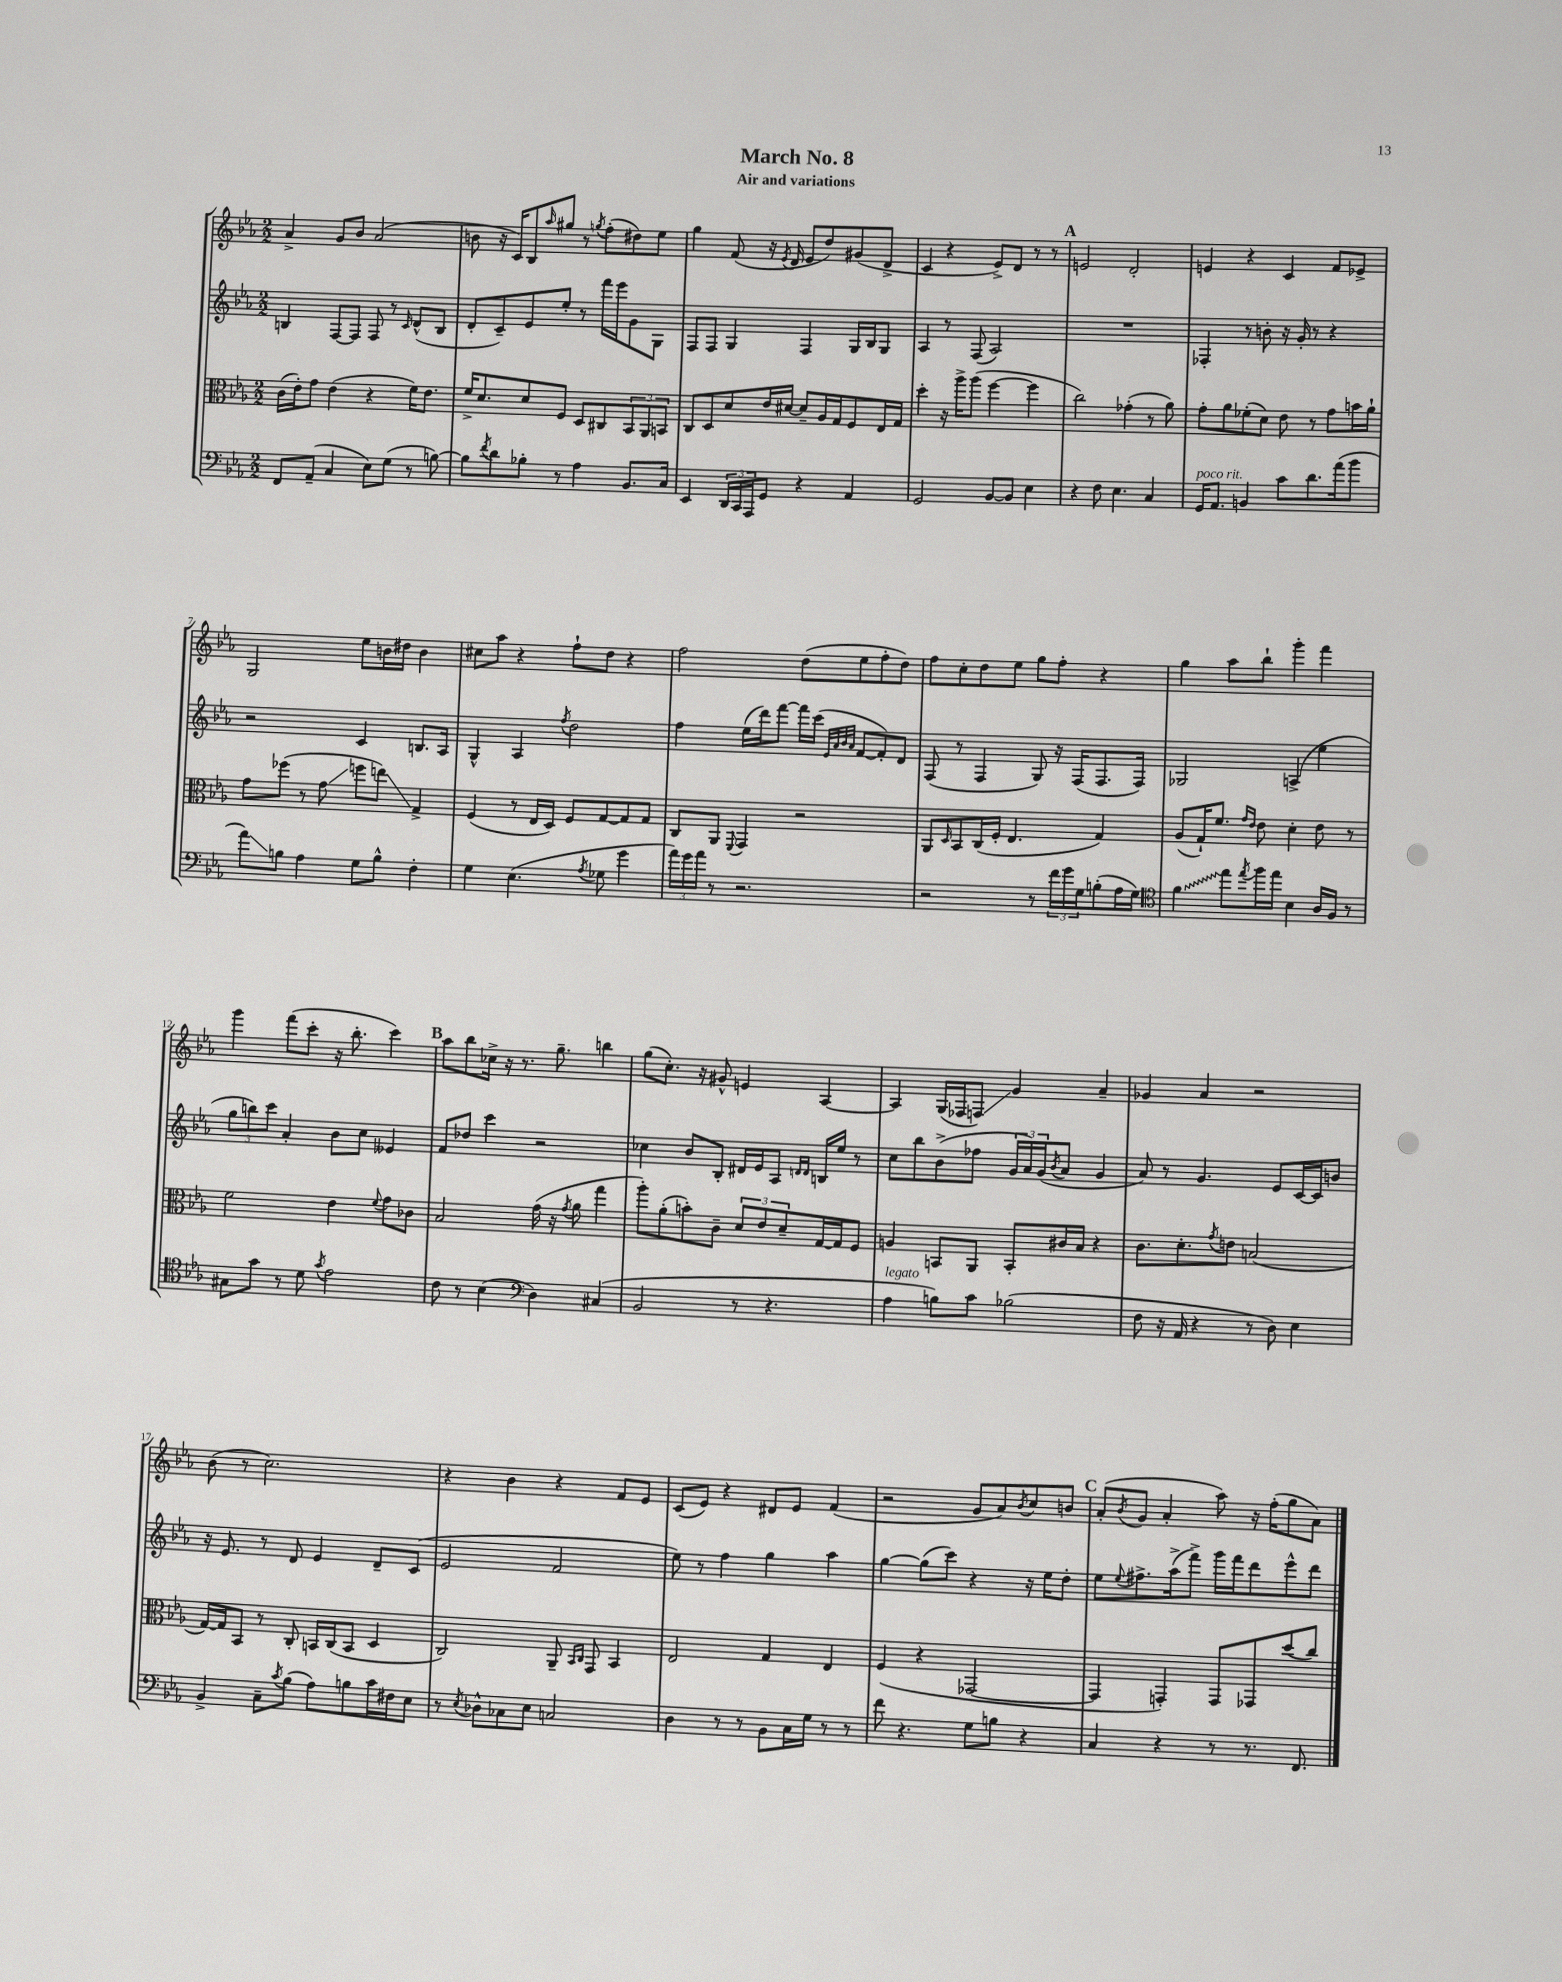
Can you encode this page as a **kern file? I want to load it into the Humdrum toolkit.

**kern	**kern	**kern	**kern
*staff4	*staff3	*staff2	*staff1
*clefF4	*clefC3	*clefG2	*clefG2
*k[b-e-a-]	*k[b-e-a-]	*k[b-e-a-]	*k[b-e-a-]
*M2/2	*M2/2	*M2/2	*M2/2
8FF/L	(16c\LL	4B/	4a-^/
.	16e-'\J)	.	.
(8AA-~/J	8g\J	.	.
4C/	(4e-\	[8F/L	8g/L
.	.	8F/]J	8b-/J
8E-\L)	4r	8F/	(2a-/
(8G\J	.	8r	.
.	.	16qqc/	.
8r	16f\LK)	(8d^^/L	.
.	8.e-\J	.	.
[8B\)	.	8B/J	.
=	=	=	=
8B\]L	16f^/LK	8d'/L	8b\
.	8.d/	.	.
8qf/	.	.	.
8d\	.	8c~/)	16r
.	.	.	16c/LK)
8B-'\J	8d/	8e-/	8B-/
.	.	.	16qqaa-/
8r	8F/J	8ee-'/J	8gg#/J
4A-\	8D/L	8r	8r
.	.	.	8qgg/
.	8C#/	16fff\LL	(8ff'\L
.	.	16eee-\J	.
8.BB-/L	12BB-/	8g\	8dd#\)
.	12AA-/	.	.
.	.	8G\J	8ee-\J
.	12BB/J	.	.
16C/Jk	.	.	.
=	=	=	=
4EE-/	8C/L	8F/L	4gg\
.	8D/	8F/J	.
24DD/LL	8d/	4G/	(8f/
24CC/	.	.	.
24AAA-/J	.	.	.
8GG/J	16e-/L	.	16r
.	.	.	8qe-/
.	[16d#/JJ	.	16d/
4r	8d#~/]L	4F/	8e-/L
.	16A-/L	.	8dd/)
.	16G/J	.	.
4AA-/	8F/	16G/LL	(8g#/
.	.	16B-/J	.
.	16E-/L	8G/J	8d^/J
.	16G/JJ	.	.
=	=	=	=
2GG/	4dd'\	4A-/	4c/
.	16r	8r	4r
.	16aa-^\LK	.	.
.	(8aa-\J	(8F/	.
[8BB-/L	[4ff\	2A-/)	8e-^/L)
8BB-/]J	.	.	8d/J
4E-\	4ff\]	.	8r
.	.	.	8r
=	=	=	=
4r	2cc\)	1r	2e/
8F\	.	.	.
4.E-\	.	.	.
.	(4g-'\	.	2d'/
4C/	8r	.	.
.	8a-\)	.	.
=	=	=	=
16GG/LK	8g'\L	4F-'/	4e/
8.AA-/J	.	.	.
.	8a-\	.	.
4BB/	(8f-'\	8r	4r
.	8d\J)	8b'\	.
8c\L	8e-\	16r	4c/
.	.	16g'/	.
8.d\	8r	8r	.
.	8g\L	4r	8f/L
(16a-\k	.	.	.
8b-\J	16b\L	.	8e-^/J
.	16a-`\JJ	.	.
=	=	=	=
8a-\L)	8g\L	2r	2G/
8B\J	(8ff-\J	.	.
4A-\	8r	.	.
.	8g\	.	.
8G\L	8ff\L	4c/	8ee-\L
8B^^\J	8ee\J)	.	16b\L
.	.	.	16dd#\JJ
4F'\	4G^/	8.B/L	4b\
.	.	16A-/Jk	.
=	=	=	=
4G\	(4F/	4G^^/	8cc#\L
.	.	.	8aa-\J
(4.E-\	8r	4A-/	4r
.	16E-/LL	.	.
.	16D/JJ)	.	.
.	.	8qff/	.
.	8F/L	2dd\	8ff`\L
8qA-/	.	.	.
8G-\	[8G/	.	8dd\J
4g\	8G/]	.	4r
.	8G/J	.	.
=	=	=	=
24a-\LL)	8C/L	4ff\	2ff\
24g\	.	.	.
24a-\JJ	.	.	.
8r	8AA-/J	.	.
.	8qqFF/	.	.
2.r	4GG/	(16ee-\LL	.
.	.	16ddd\J)	.
.	.	[8fff\J	.
.	2r	16fff\]LL	(8dd\L
.	.	(16ccc\JJ	.
.	.	32qqe-/LLL	.
.	.	32qqa-/	.
.	.	32qqb-/	.
.	.	32qqa-/JJJ	.
.	.	[8f/L	8ee-\
.	.	8f'/])	8ff'\
.	.	8d/J	8dd\J)
=	=	=	=
2r	8AA-/L	(8F/	8ff\L
.	16qqD/	.	.
.	8BB-/	8r	8cc'\
.	(16C/L	4F/	8dd\
.	16F'/JJ	.	.
.	4.E-/	.	8ee-\J
8r	.	8G/)	8gg\L
24f\LL	.	16r	8ff'\J
24g\	.	.	.
.	.	(16F/LK	.
24G\J	.	.	.
(8B'\	4G/)	8.F/	4r
16A-\L	.	.	.
16G\JJ)	.	16F/Jk)	.
=	=	=	=
*clefC4	*	*	*
4f\	(8A-/L	2G-/	4gg\
.	16G`/K)	.	.
.	8.f/J	.	.
8ee-\L	.	.	8aa-\L
.	16qqg/LL	.	.
8qee-/	16qqe-/JJ	.	.
16ff\L	8e-\	.	8bb-`\J
16ee-\JJ	.	.	.
4B-\	4d'\	(4A^/	4ggg'\
16A-/LL	8e-\	4ee-\	4fff\
16F/JJ	.	.	.
8r	8r	.	.
=	=	=	=
8G#\L	2f\	12gg\L	4ggg\
.	.	12bb\)	.
8g\J	.	.	.
.	.	12ccc\J	.
8r	.	4a-'/	(8fff\L
8d\	.	.	8ccc'\J
8qg/	.	.	.
2e-\	4e-\	8b-\L	16r
.	.	.	8.bb-'\
.	.	8cc\J	.
.	8qqf/	.	.
.	8g\L	4e--/	4ccc\)
.	8c-\J	.	.
=	=	=	=
8c\	2B-/	8f/L	8aa-\L
8r	.	8dd-/J	8bb-\
(4B-\	.	4ccc\	16cc-^\Jk
.	.	.	16r
.	.	.	8.r
*clefF4	*	*	*
4D\)	(16g\	2r	.
.	16r	.	8.gg~\
.	8qg/	.	.
.	8a-\	.	.
(4C#/	4gg\	.	4bb\
=	=	=	=
2BB-/	8aa-'\L)	4cc-\	(8gg\L
.	(8a-'\	.	8.cc'\J)
.	8b'\)	8b-/L	.
.	.	.	16r
.	8c~\J	8B-'/J	8g#^^/
8r	12d/L	16d#/LL	4e/
.	.	16e-/J	.
.	12e-/	.	.
4.r	.	8A-/J	.
.	12d~/	.	.
.	.	16qqd/LL	.
.	.	16qqd/JJ	.
.	[16G/L	16B/LL	[4A-/
.	16G/]J	16ee-/JJ	.
.	8F/J	8r	.
=	=	=	=
4A-\	4A/	8cc\L	4A-/]
.	.	8bb-\	.
8B\L)	8BB/L	(8b-^\	(16G/LL
.	.	.	16F-/J
8c\J	8AA-/J	8ff-\J	8F/J)
(2B-\	8BB'/L	24g/LL	4g/
.	.	24a-/)	.
.	.	(24g/J	.
.	.	8qb-/	.
.	16c#/L	8a-/J	.
.	16B-/JJ	.	.
.	4r	4g/	4a-~/
=	=	=	=
8F\	8.c\L	8a-/)	4g-/
16r	.	8r	.
16AA-/	8.d'\	.	.
4r	.	4.g/	4a-/
.	8qg/	.	.
.	8e\J	.	.
8r	(2B/	.	2r
8D\)	.	8e-/L	.
4E-\	.	[16c/L	.
.	.	16c/]J	.
.	.	8b/J	.
=	=	=	=
4BB-^/	[16G/LL)	16r	(8b-\
.	16G/]J	8.e-/	.
.	8BB-/J	.	8r
8C~\L	8r	8r	2.cc\)
8qc/	.	.	.
(8B-\J	8C'/	8d/	.
8A-\L)	16BB/LL	4e-/	.
.	(16C/J	.	.
8B\	8BB/J	.	.
16c\L	4D/	8d~/L	.
16F#\J	.	.	.
8E-\J	.	(8c/J	.
=	=	=	=
8r	2C/)	2e-/	4r
8qE-/	.	.	.
8D-^^\L	.	.	.
8C-\	.	.	4b-\
8E-\J	.	.	.
2C/	8AA-~/	2f/	4r
.	16qqBB-/LL	.	.
.	16qqC/JJ	.	.
.	8GG/	.	.
.	4BB-/	.	8f/L
.	.	.	8e-/J
=	=	=	=
4D\	2E-/	8ee-\)	(8c/L
.	.	8r	8e-/J)
8r	.	4ff\	4r
8r	.	.	.
8BB-\L	4G/	4gg\	8d#/L
16C\L	.	.	8e-/J
16G\JJ	.	.	.
8r	4E-/	4aa-\	(4f/
8r	.	.	.
=	=	=	=
8f\	(4F/	[4gg\	2r
4.r	.	.	.
.	4r	(8gg\]L	.
.	.	8ccc\J)	.
8G\L	[2GG-/	4r	8g/L
8B\J	.	.	8a-/)
.	.	.	8qb-/
4r	.	16r	8cc/
.	.	16ee-\LK	.
.	.	8dd'\J	8b/J
=	=	=	=
4C/	4GG-/]	8ee-\L	(8a-'/L
.	.	8qqee-/	8qb-/
.	.	8.ff#^\	8g/J
4r	4GG'/)	.	4a-'/
.	.	(16aa-^\k	.
.	.	8fff^\J)	.
8r	8GG/L	16ggg\LL	8aa-\)
.	.	16fff\J	.
8.r	8GG-/	8ddd\	16r
.	.	.	(16ff'\LK
.	(8dd/	8eee-^^\	8gg\
8.FF/	.	.	.
.	8cc/J)	8ddd\J	8a-\J)
==	==	==	==
*-	*-	*-	*-
